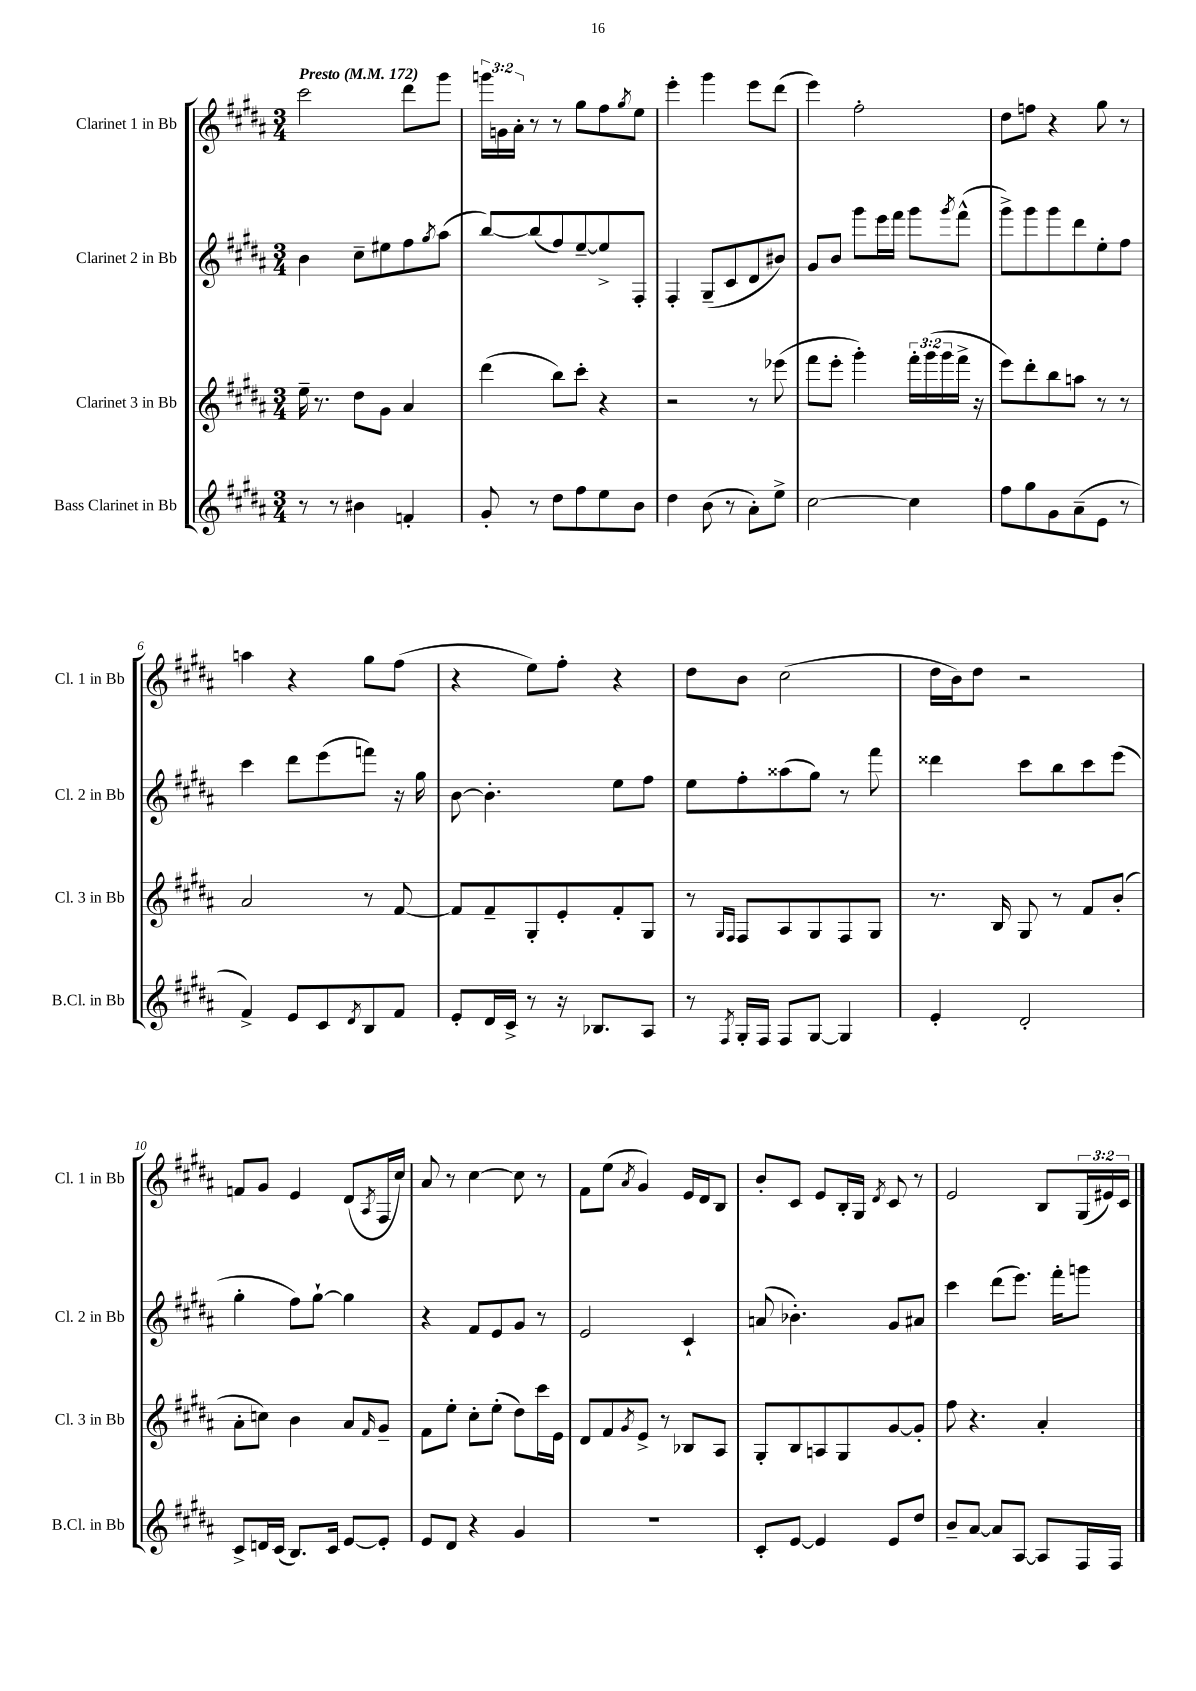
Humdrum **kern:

**kern	**kern	**kern	**kern
*staff4	*staff3	*staff2	*staff1
*clefG2	*clefG2	*clefG2	*clefG2
*k[f#c#g#d#a#]	*k[f#c#g#d#a#]	*k[f#c#g#d#a#]	*k[f#c#g#d#a#]
*M3/4	*M3/4	*M3/4	*M3/4
*MM172	*MM172	*MM172	*MM172
8r	16ee~	4b	2ccc#
.	8.r	.	.
8r	.	.	.
4b#	8dd#	8cc#~	.
.	8g#	8ee#	.
4f'	4a#	8ff#	8ddd#
.	.	8qgg#	.
.	.	(8aa#	8ggg#
=	=	=	=
8g#'	(4ddd#	[8bb)	24ggg
.	.	.	24g
.	.	.	24a#'
8r	.	(8bb]	8r
8dd#	8bb)	8ff#)	8r
8ff#	8ccc#'	[8ee~	8gg#
8ee	4r	8ee^]	8ff#
.	.	.	8qgg#
8b	.	8F#'	8ee
=	=	=	=
4dd#	2r	4F#'	4eee'
(8b	.	(8G#~	4ggg#
8r	.	8c#	.
8a#')	8r	8d#	8eee
8ee^	(8eee-	8b#)	(8ddd#
=	=	=	=
[2cc#	8fff#	8g#	4eee)
.	8eee'	8b	.
.	4ggg#')	8ggg#	2ff#'
.	.	16eee	.
.	.	16fff#	.
4cc#]	24fff#'	8ggg#	.
.	(24ggg#	.	.
.	24ggg#	.	.
.	.	8qggg#	.
.	16fff#^	(8fff#^^	.
.	16r	.	.
=	=	=	=
8ff#	8eee)	8ggg#^)	8dd#
8gg#	8ddd#'	8ggg#	8ff
8g#	8bb	8ggg#	4r
(8a#~	8aa	8ddd#	.
8e	8r	8ee'	8gg#
8r	8r	8ff#	8r
=	=	=	=
4f#^)	2a#	4ccc#	4aa
8e	.	8ddd#	4r
8c#	.	(8eee	.
8qd#	.	.	.
8B	8r	8fff)	8gg#
8f#	[8f#	16r	(8ff#
.	.	16gg#	.
=	=	=	=
8e'	8f#]	[8b	4r
16d#	8f#~	4.b']	.
16c#^	.	.	.
8r	8G#'	.	8ee)
16r	8e'	.	8ff#'
8.B-	.	.	.
.	8f#'	8ee	4r
8A#	8G#	8ff#	.
=	=	=	=
8r	8r	8ee	8dd#
.	16qqG#	.	.
8qF#	16qqF#	.	.
16G#'	8F#	8ff#'	8b
16F#	.	.	.
8F#	8A#	(8aa##	(2cc#
[8G#	8G#	8gg#)	.
4G#]	8F#	8r	.
.	8G#	8fff#	.
=	=	=	=
4e'	8.r	4ddd##	16dd#
.	.	.	16b)
.	.	.	8dd#
.	16B	.	.
2d#'	8G#	8ccc#	2r
.	8r	8bb	.
.	8f#	8ccc#	.
.	(8b'	(8eee	.
=	=	=	=
8c#^	8a#'	4gg#'	8f
16d	8cc)	.	8g#
(16c#	.	.	.
8.B)	4b	8ff#)	4e
.	.	[8gg#`	.
16c#	.	.	.
[8e	8a#	4gg#]	(8d#
.	16qqf#	.	8qA#
8e']	8g#~	.	16F#
.	.	.	16cc#)
=	=	=	=
8e	8f#	4r	8a#
8d#	8ee'	.	8r
4r	8cc#'	8f#	[4cc#
.	(8ee'	8e	.
4g#	8dd#)	8g#	8cc#]
.	16ccc#	8r	8r
.	16e	.	.
=	=	=	=
2.r	8d#	2e	8f#
.	8f#	.	(8ee
.	8qg#	.	8qa#
.	8e^	.	4g#)
.	8r	.	.
.	8B-	4c#`	16e
.	.	.	16d#
.	8A#	.	8B
=	=	=	=
8c#'	8G#'	(8a	8b'
[8e	8B	4.b-')	8c#
4e]	8A	.	8e
.	8G#	.	16B'
.	.	.	16G#
.	.	.	8qd#
8e	[8g#	8g#	8c#
8dd#	8g#']	8a#	8r
=	=	=	=
8b~	8ff#	4ccc#	2e
[8a#	4.r	.	.
8a#]	.	(8ddd#	.
[8A#	.	8.eee)	.
8A#]	4a#'	.	8B
.	.	16fff#'	.
16F#	.	8ggg	(24G#
.	.	.	24e#)
16F#	.	.	.
.	.	.	24c#
==	==	==	==
*-	*-	*-	*-
